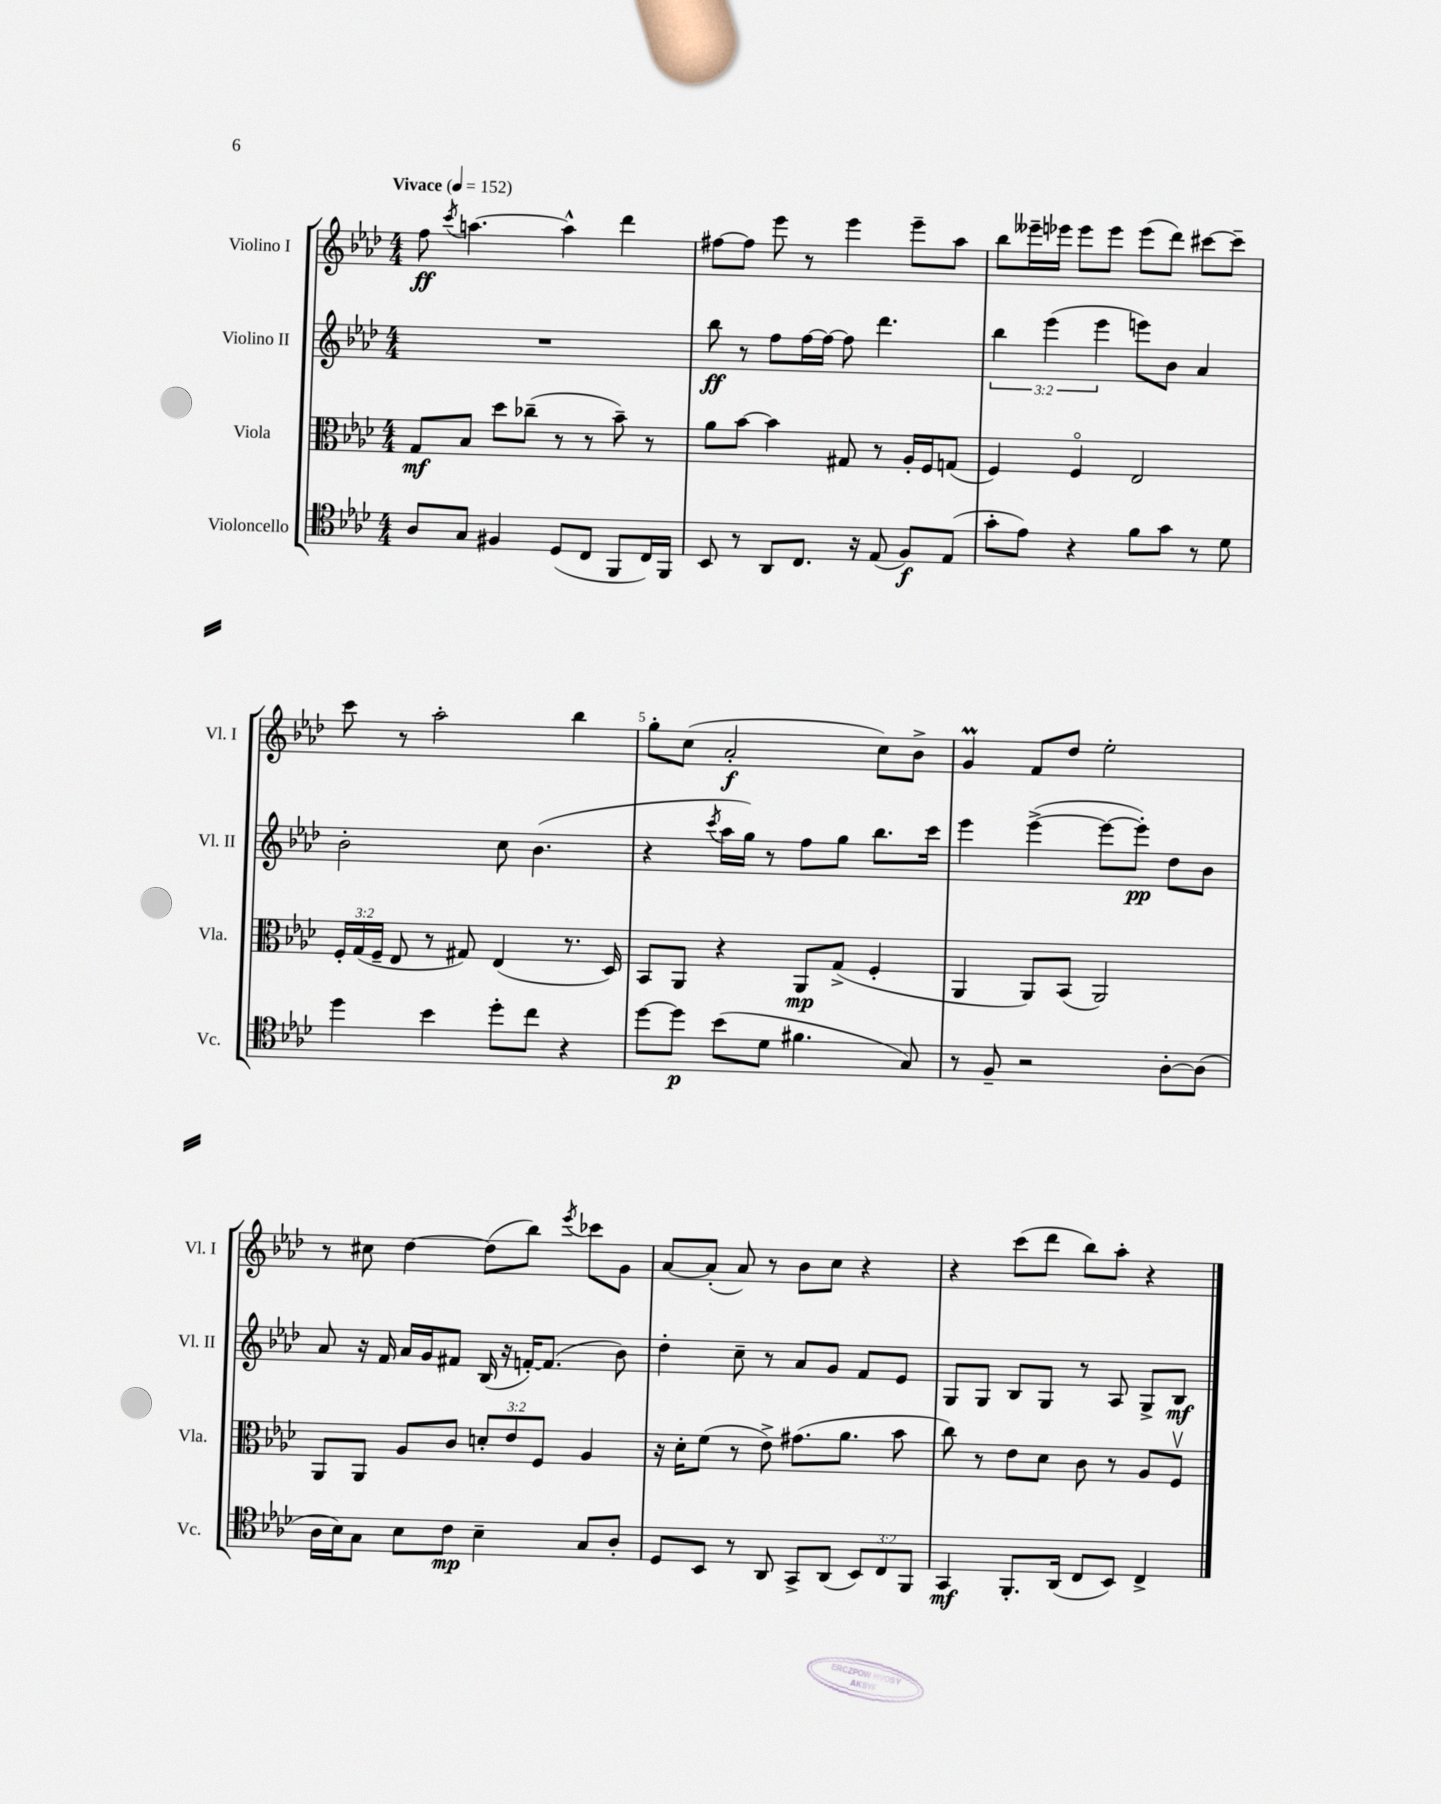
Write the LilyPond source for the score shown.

<<
\new StaffGroup <<
\new Staff = "s0" \with { instrumentName = "Violino I" shortInstrumentName = "Vl. I" } {
    \clef treble \key aes \major \numericTimeSignature \time 4/4 \tempo "Vivace" 4 = 152
    \autoBeamOff f''8\ff \acciaccatura { c'''8 } a''4.~ a''4-^ des'''4 |
    fis''8[~ fis''8] ees'''8 r8 ees'''4 ees'''8[-- aes''8] |
    bes''8[ eeses'''16-- ees'''16] ees'''8[ ees'''8] ees'''8[( des'''8]) cis'''8[~ cis'''8]-- |
    c'''8 r8 aes''2-. bes''4 |
    g''8[-. c''8]( aes'2-.\f c''8[) bes'8]-> |
    g'4\prall f'8[ des''8] ees''2-. |
    r8 cis''8 des''4~ des''8[( bes''8]) \acciaccatura { ees'''8 } ces'''8[ g'8] |
    aes'8[~ aes'8]-.( aes'8) r8 bes'8[ c''8] r4 |
    r4 c'''8[( des'''8] bes''8[) aes''8]-. r4 \bar "|." |
}
\new Staff = "s1" \with { instrumentName = "Violino II" shortInstrumentName = "Vl. II" } {
    \clef treble \key aes \major \numericTimeSignature \time 4/4 \override Staff.TupletNumber.text = #tuplet-number::calc-fraction-text
    \autoBeamOff R1 |
    bes''8\ff r8 f''8[ f''16~ f''16]~ f''8 des'''4. |
    \tuplet 3/2 { bes''4 ees'''4( ees'''4 } e'''8[) bes'8] aes'4 |
    bes'2-. c''8 bes'4.( |
    r4 \acciaccatura { c'''8 } aes''16[ g''16]) r8 f''8[ g''8] bes''8.[ c'''16] |
    ees'''4 ees'''4~->( ees'''8[~ ees'''8]-.\pp) des''8[ bes'8] |
    aes'8 r16 f'16 aes'16[ g'16 fis'8] bes16( r16 f'16[~-.) f'8.]( bes'8) |
    des''4-. c''8-- r8 aes'8[ g'8] f'8[ ees'8] |
    g8[ g8] bes8[ g8] r8 aes8 g8[-> bes8]\mf \bar "|." |
}
\new Staff = "s2" \with { instrumentName = "Viola" shortInstrumentName = "Vla." } {
    \clef alto \key aes \major \numericTimeSignature \time 4/4 \override Staff.TupletNumber.text = #tuplet-number::calc-fraction-text
    \autoBeamOff g8[\mf bes8] des''8[ ces''8]--( r8 r8 bes'8--) r8 |
    aes'8[ bes'8]~ bes'4 gis8 r8 aes16[-. f16 g8]( |
    f4) f4\flageolet ees2 |
    \tuplet 3/2 { f16[-. g16( f16]-- } ees8 r8 gis8) ees4( r8. des16) |
    bes,8[ aes,8] r4 aes,8[\mp g8]->( f4-. |
    aes,4 aes,8[) bes,8]( aes,2) |
    aes,8[ aes,8] aes8[ c'8] \tuplet 3/2 { d'8[-. ees'8 f8] } aes4 |
    r16 des'16[-. f'8]( r8 ees'8->) gis'8.[( aes'8.] bes'8 |
    c''8) r8 ees'8[ des'8] c'8 r8 aes8[ f8]\upbow \bar "|." |
}
\new Staff = "s3" \with { instrumentName = "Violoncello" shortInstrumentName = "Vc." } {
    \clef tenor \key aes \major \numericTimeSignature \time 4/4 \override Staff.TupletNumber.text = #tuplet-number::calc-fraction-text
    \autoBeamOff aes8[ g8] fis4 des8[( c8] f,8[ c16) f,16] |
    bes,8 r8 aes,8[ c8.] r16 ees8( f8[\f) ees8]( |
    g'8[-. ees'8]) r4 f'8[ g'8] r8 des'8 |
    des''4 bes'4 des''8[-. c''8] r4 |
    des''8[~ des''8]\p bes'8[( des'8] fis'4. g8) |
    r8 f8-- r2 aes8[~-. aes8]( |
    aes16[ bes16) g8] bes8[ c'8]\mp bes4-- g8[ aes8]-. |
    des8[ bes,8] r8 aes,8 g,8[-> aes,8]( \tuplet 3/2 { bes,8[) c8 f,8] } |
    g,4\mf f,8.[-. aes,16]( c8[ bes,8]) c4-> \bar "|." |
}
>>
>>
\layout { \context { \Score \override BarNumber.break-visibility = ##(#f #t #t) barNumberVisibility = #(every-nth-bar-number-visible 5) } }
